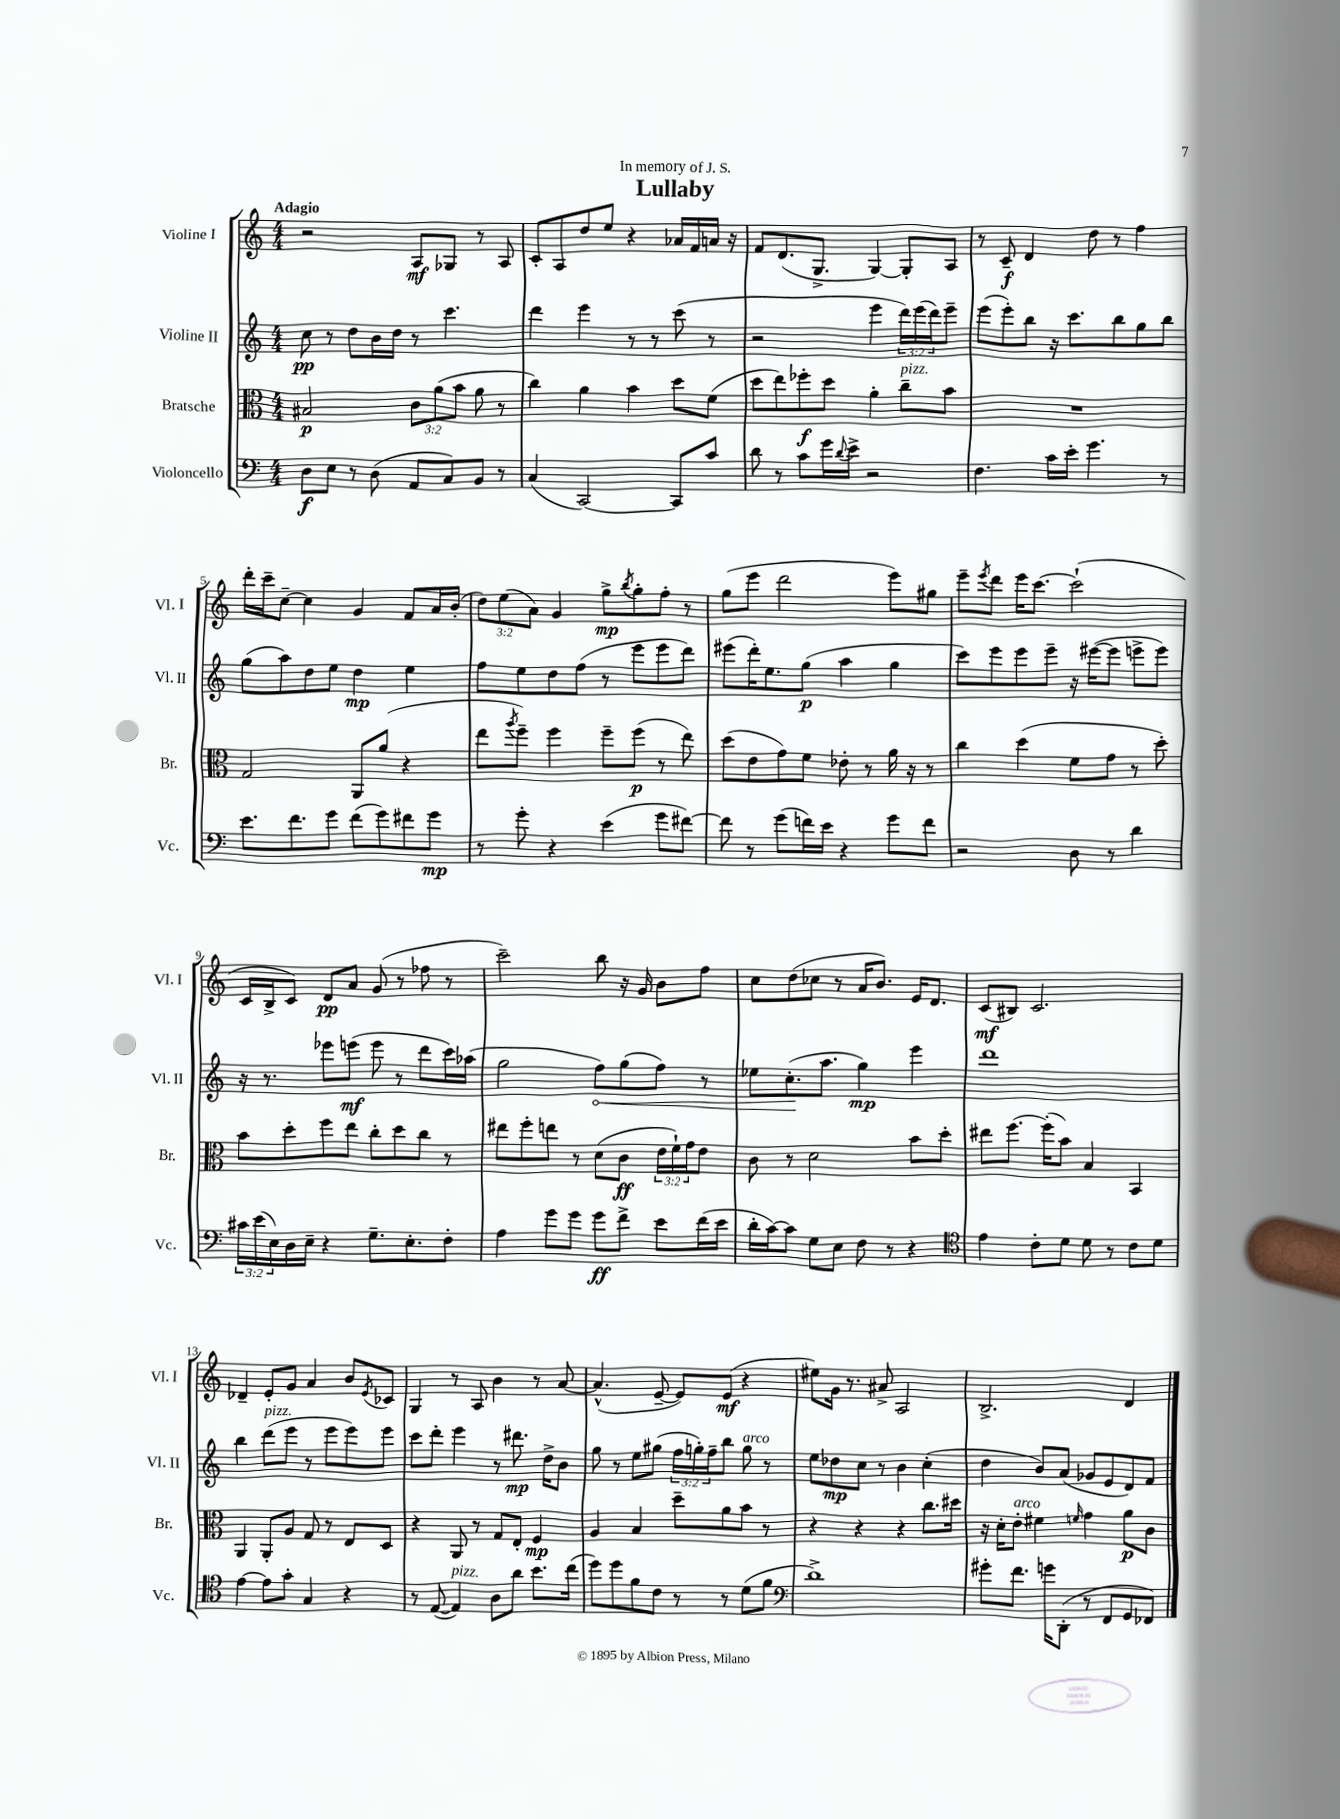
\header { title = "Lullaby" dedication = "In memory of J. S." }
<<
\new StaffGroup <<
\new Staff = "s0" \with { instrumentName = "Violine I" shortInstrumentName = "Vl. I" } {
    \clef treble \key c \major \numericTimeSignature \time 4/4 \override Staff.TupletNumber.text = #tuplet-number::calc-fraction-text \tempo "Adagio"
    r2 a8\mf ges8 r8 a8 |
    c'8-. a8 d''8 e''8 r4 aes'16 f'16 a'16 r16 |
    f'8 d'8.( g8.-> g4~) g8-. a8 |
    r8 c'8--\f d'4 d''8 r8 f''4 |
    d'''16-. c'''16-- c''8~-- c''4 g'4 f'8 a'16 b'16-.( |
    \tuplet 3/2 { d''8) e''8( a'8) } g'4 g''8->\mp \acciaccatura { b''8 } g''8-. f''8-. r8 |
    g''8( e'''8 d'''2 e'''8) gis''8 |
    e'''8-- \acciaccatura { e'''8 } d'''8 e'''16 c'''8.~ c'''2-!( |
    c'16 b16-> c'8) d'8\pp a'8 g'8( r8 fes''8 r8 |
    c'''2--) b''8 r16 g'16 b'8 f''8 |
    c''8 d''8( ces''8 r8 a'16 b'8.) e'16 d'8. |
    c'8\mf( bis8) c'2. |
    des'4-- e'8-. g'8 a'4 b'8 \acciaccatura { e'8 } ces'8 |
    g4 r8 a8 b'4 r8 a'8~ |
    a'4.-^( e'8~-- e'8) e'8\mf( r4 |
    eis''8) g'16 r8. ais'8-> a2 |
    b2.-> d'4 \bar "|." |
}
\new Staff = "s1" \with { instrumentName = "Violine II" shortInstrumentName = "Vl. II" } {
    \clef treble \key c \major \numericTimeSignature \time 4/4 \override Staff.TupletNumber.text = #tuplet-number::calc-fraction-text
    c''8\pp r8 d''8 b'16 d''16 r8 c'''4. |
    d'''4 e'''4 r8 r8 c'''8( r8 |
    r2 e'''4 \tuplet 3/2 { d'''16) e'''16( d'''16) } e'''8-- |
    e'''8( e'''8-.) b''8 r16 c'''8. b''8 g''8 b''8 |
    g''8( a''8) d''8 e''8 d''4\mp e''4 |
    f''8 e''8 d''8 f''8( r8 e'''8 e'''8 d'''8) |
    eis'''8( d'''16-.) e''8. g''8\p( a''4 g''4 |
    c'''8) e'''8 e'''8 e'''8-- r16 eis'''16~( eis'''8 e'''8-> e'''8) |
    r16 r8. ees'''8 e'''8\mf( e'''8 r8 d'''8 c'''16) aes''16( |
    g''2 \once \override Hairpin.circled-tip = ##t f''8\<) g''8( f''8) r8 |
    ees''8 c''8.-.\!( a''8. g''4\mp) e'''4 |
    d'''1 |
    b''4 d'''8^\markup { \italic "pizz." }( e'''8 r8 e'''8 e'''8) e'''8 |
    c'''8 d'''8-. e'''4 r8 dis'''8.\mp d''16-> b'8 |
    g''8 r8 e''8 gis''8( \tuplet 3/2 { f''16 g''16-.) f''16-- } b''8 g''8^\markup { \italic "arco" } r8 |
    e''8 des''8\mp c''8 r8 b'4 c''4-.( |
    d''4 b'8) a'8( ges'8 e'8 d'8) f'8 \bar "|." |
}
\new Staff = "s2" \with { instrumentName = "Bratsche" shortInstrumentName = "Br." } {
    \clef alto \key c \major \numericTimeSignature \time 4/4 \override Staff.TupletNumber.text = #tuplet-number::calc-fraction-text
    bis2\p \tuplet 3/2 { c'8 a'8( b'8 } a'8 r8 |
    c''4) a'4 b'4 d''8 f'8( |
    d''8 e''8) fes''8-.\f d''8 a'4-. c''8--^\markup { \italic "pizz." } b'8 |
    R1 |
    g2 a,8 a'8( r4 |
    e''8 \acciaccatura { a''8 } f''8--) f''4 f''8-- f''8\p( r8 e''8) |
    d''8( e'8 g'8) f'8 ees'8-. r8 a'16 r16 r8 |
    c''4 d''4( f'8 g'8 r8 d''8-.) |
    b'8 d''8-. f''8 e''8 c''8-. d''8 c''8 r8 |
    eis''8 f''8-. e''8 r8 d'8( c'8\ff \tuplet 3/2 { e'16 f'16-!) g'16 } e'8 |
    c'8 r8 d'2 b'8 d''8-. |
    eis''8 f''8.~ f''16-.( b'8) b4 b,4 |
    a,4 a,8-. a8 g8 r8 e8 d8 |
    r4 a,8 r8 g8 e8-. f4\mp |
    a4 b4 d''8-- a'8 b'8 r8 |
    r4 r4 r4 c''8. dis''16 |
    r16 d'16-. e'8-.^\markup { \italic "arco" } fis'4 \grace { f'16 } g'4 a'8\p c'8 \bar "|." |
}
\new Staff = "s3" \with { instrumentName = "Violoncello" shortInstrumentName = "Vc." } {
    \clef bass \key c \major \numericTimeSignature \time 4/4 \override Staff.TupletNumber.text = #tuplet-number::calc-fraction-text
    d8\f e8 r8 d8( a,8 c8) b,8 r8 |
    c4( c,2~) c,8 c'8 |
    d'8 r8 c'8 g'16 \appoggiatura { d'8 } e'16-> r2 |
    f4. c'16 e'16-. g'4. r8 |
    e'8. f'8. g'8 f'8( g'8) fis'8 g'8\mp |
    r8 g'8-. r4 e'4( g'8 fis'8~) |
    fis'8 r8 g'8( f'16) e'16 r4 g'8 f'8 |
    r2 d8 r8 d'4 |
    \tuplet 3/2 { cis'16 e'16( e16) } d16 e16-- r4 g8.-- e8.-. f8-. |
    a4 g'8 g'8 g'8\ff f'8-> e'8 f'16( e'16 |
    d'16-. c'16~) c'8 g8 e8 f8 r8 r4 |
    \clef tenor e'4 c'8-. d'8 d'8 r8 c'8 d'8 |
    e'4~ e'8 g'8-. g4 r4 |
    r8 e8~( e4^\markup { \italic "pizz." }) a8 a'8 b'8. c''16( |
    d''8) d''8 f'8 c'8 r8 r8 d'8( f'8 |
    \clef bass d'1->) |
    gis'8-. f'8. g'16 d,8-.( r8 f,8 g,8 fes,8) \bar "|." |
}
>>
>>
